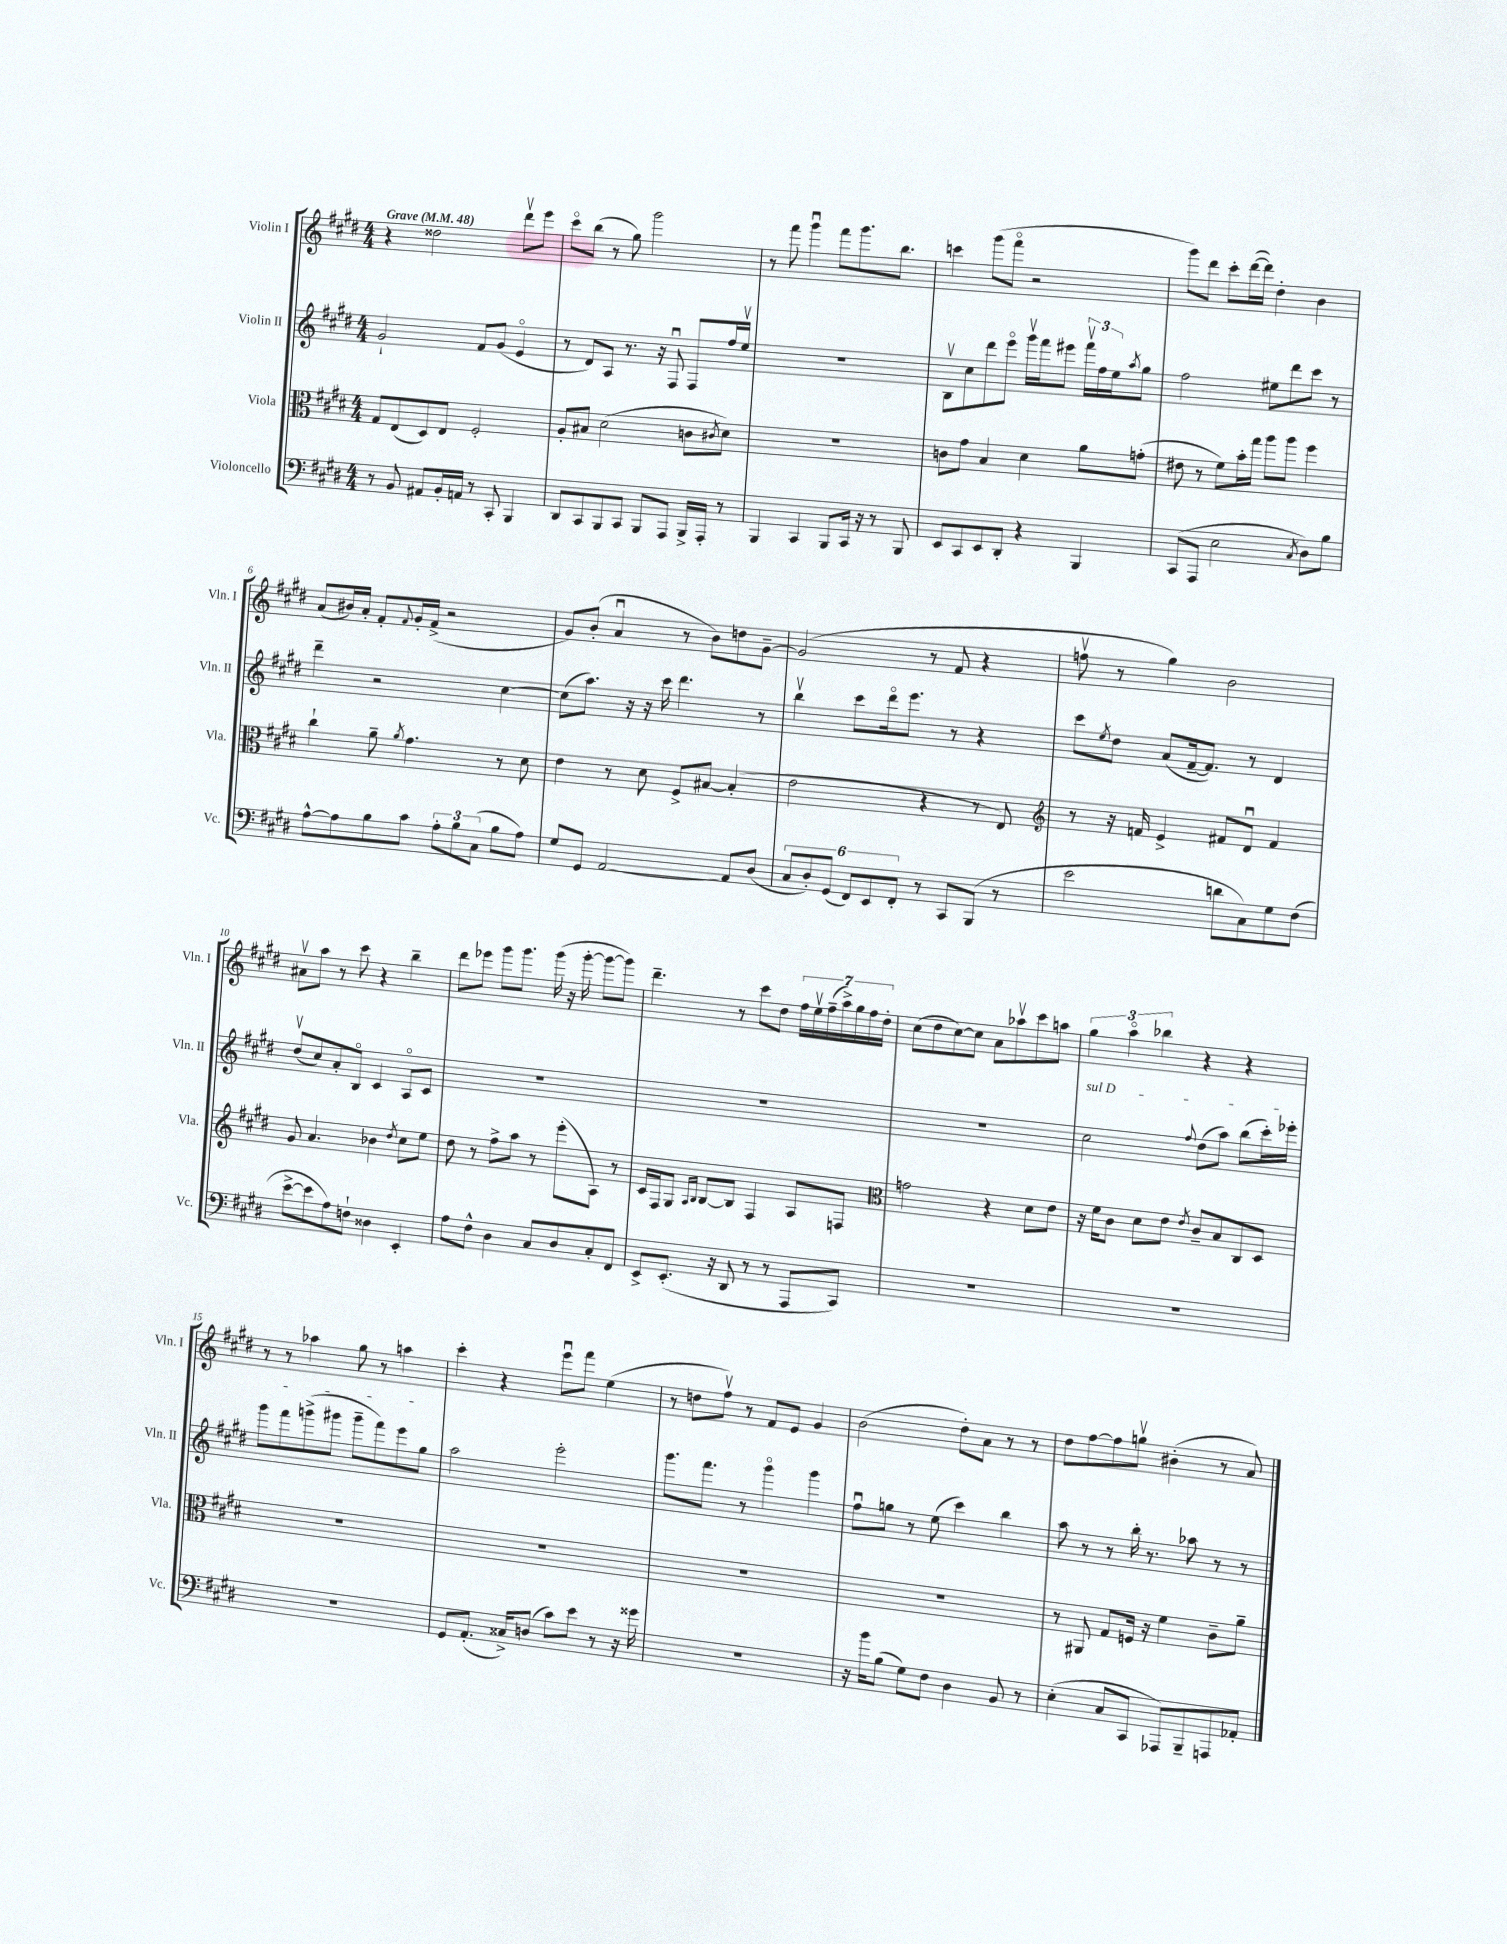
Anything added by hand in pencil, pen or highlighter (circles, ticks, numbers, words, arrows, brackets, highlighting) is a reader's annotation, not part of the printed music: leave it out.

**kern	**kern	**kern	**kern
*staff4	*staff3	*staff2	*staff1
*clefF4	*clefC3	*clefG2	*clefG2
*k[f#c#g#d#]	*k[f#c#g#d#]	*k[f#c#g#d#]	*k[f#c#g#d#]
*M4/4	*M4/4	*M4/4	*M4/4
*MM48	*MM48	*MM48	*MM48
8r	8G#/L	2g#`/	4r
8BB/	(8E/	.	.
8AA#/L	8D#/)	.	2dd##\
16BB'/L	8E/J	.	.
16AA/JJ	.	.	.
8r	2F#'/	8f#/L	.
8CC#'/	.	(8g#/J	.
4BBB/	.	4eo/	8ddd#v\L
.	.	.	8eee\J
=	=	=	=
8DD#/L	8A'/L	8r	8ccc#o\L
8CC#/	8B#/J	8d#/L)	(8bb\J
8BBB/	(2d#\	8A/J	8r
8CC#/J	.	8.r	8gg#\)
8BBB/L	.	.	2ggg#\
.	.	16r	.
8AAA/J	.	8F#u/	.
16BBB^/LL	8c\L	8F#/L	.
16AAA'/JJ	.	.	.
.	8qc#/	.	.
8r	8d#\J)	16ff#/L	.
.	.	16eev/JJ	.
=	=	=	=
4BBB/	1r	1r	8r
.	.	.	8fff#\
4CC#/	.	.	4ggg#u\
8BBB/L	.	.	8fff#\L
16CC#/Jk	.	.	8.ggg#\
16r	.	.	.
8r	.	.	.
.	.	.	8.bb\J
8BBB/	.	.	.
=	=	=	=
8EE/L	8c\L	8Bv\L	4ccc\
8CC#/	8g#\J	8cc#\	.
8EE/	4B/	8ddd#\	(8ggg#\L
8DD#'/J	.	8eeeo\J	8fff#o\J
4r	4d#\	16ggg#v\LL	2r
.	.	16fff#\J	.
.	.	8eee#\J	.
4BBB/	8a\L	24fff#v\LL	.
.	.	24ff#\	.
.	.	24ee\J	.
.	.	8qaa/	.
.	(8g'\J	8gg#\J	.
=	=	=	=
(8CC#/L	8e#\	2ff#\	8ggg#\L)
8AAA/J	8r	.	8ddd#\J
2E\	8f#\L)	.	8ccc#'\L
.	16b'\L	.	([16ddd#\L
.	16gg#\JJ	.	16ddd#\]JJ)
.	8aa\L	8ee#\L	4dd#'\
.	8aa\J	8ddd#\	.
8qC#/	.	.	.
8D#\L)	4ff#\	8ccc#\J	4b\
8B\J	.	8r	.
=	=	=	=
[8A^^\L	4cc#`\	4ddd#~\	(8a/L
8A\]	.	.	16b#/L)
.	.	.	16a'/JJ
8B\	8a~\	2r	8f#'/L
.	8qa/	.	8qqf#/
8c#\J	4.g#\	.	16g#'/L
.	.	.	(16f#^/JJ
12A'\L	.	.	2r
12B\	.	.	.
(12C#\J	.	.	.
8B\L	8r	[4cc#\	.
8A\J)	8d#\	.	.
=	=	=	=
8G#/L	4e\	(8cc#\]L	8g#/L)
8GG#/J	.	8.aa\J)	(8b'/J
[2AA/	8r	.	4au/
.	.	16r	.
.	8d#\	16r	.
.	.	16ccc#\	.
.	8F#^/L	4.ddd#\	8r
.	[8B#/J	.	8b\L)
8AA/]L	(4B#'/]	.	8dd\
(8D#/J	.	8r	[8g#~\J
=	=	=	=
12C#/L	2e\	4bbv\	(2g#/]
12D#'/)	.	.	.
(12GG#/J	.	.	.
12FF#/L)	.	8ccc#\L	.
12EE/	.	.	.
.	.	16ddd#o\k	.
12FF#'/J	.	.	.
.	.	8.eee\J	.
8r	4r	.	8r
8CC#/L	.	8r	8f#/
(8BBB/J	8r	4r	4r
8r	8E/)	.	.
=	=	=	=
*	*clefG2	*	*
2e\	8r	8ccc#\L	8ffv\
.	.	8qee/	.
.	16r	8dd#\J	8r
.	16f/	.	.
.	4e^/	(8a/L	4gg#\)
.	.	[16f#~/k	.
.	.	8.f#/]J)	.
8d\L	8f#/L	.	2b\
8C#\)	8d#u/J	8r	.
8G#\	4f#/	4d#/	.
(8F#\J	.	.	.
=	=	=	=
[8e^\L	8g#/	(8dd#v/L	8a#v\L
8e\]	4.a/	8cc#/)	8aa\J
8A\)	.	8a'/	8r
8F`\J	.	8Bo/J	8ccc#\
4D##\	4b-\	4c#/	4r
.	8qdd#/	.	.
4EE'/	8cc#\L	8Ao/L	4bb~\
.	8ee\J	8c#/J	.
=	=	=	=
8A\L	8dd#\	1r	8ddd#\L
8F#^^\J	8r	.	8eee-\J
4D#\	8ff#^\L	.	8ggg#\L
.	8aa\J	.	8.ggg#\J
8C#/L	8r	.	.
.	.	.	(16ggg#\
8D#/	(8eee'\L	.	16r
.	.	.	[16ggg#'\
8C#'/	8A\J)	.	8ggg#\_L
8FF#/J	8r	.	8ggg#\]J)
=	=	=	=
8EE^/L	16c#/LL	1r	4.ddd#~\
.	16F#/J	.	.
(8.EE'/J	8G#/J	.	.
.	16qqA/LL	.	.
.	16qqB/JJ	.	.
.	[8B/L	.	.
16r	.	.	.
8DD#/	8B/]J	.	8r
8r	4F#/	.	8ccc#\L
8r	.	.	8dd#\J
8AAA/L	8A/L	.	28ff#\LL
.	.	.	28eev\
.	.	.	(28ff#~\
.	.	.	28aa^\)
8CC#/J)	8F/J	.	.
.	.	.	28gg#\
.	.	.	28ff#\
.	.	.	28dd#'\JJ
=	=	=	=
*	*clefC3	*	*
1r	2g\	1r	(8cc#\L
.	.	.	8dd#\
.	.	.	[8cc#\)
.	.	.	8cc#\]J
.	4r	.	8a\L
.	.	.	8aa-v\
.	8d#\L	.	8ccc#\
.	8e\J	.	8aa\J
=	=	=	=
1r	16r	2cc#\	6gg#\
.	16f#\LK	.	.
.	8c#\J	.	.
.	.	.	6aao\
.	8d#\L	.	.
.	.	.	6bb-\
.	8e\J	.	.
.	8qe/	8qqff#/	.
.	8c#~/L	(8dd#\L	4r
.	8B/	8aa\J)	.
.	8C#/	(8bb\L	4r
.	8D#/J	16ccc#'\L)	.
.	.	16eee-'\JJ	.
=	=	=	=
1r	1r	8ggg#\L	8r
.	.	8fff#\	8r
.	.	(8ggg^\	4aa-\
.	.	8ggg#\J	.
.	.	8ggg#~\L	8gg#\
.	.	8fff#\)	8r
.	.	8eee\	4aa\
.	.	8gg#\J	.
=	=	=	=
8GG#/L	1r	2aa\	4ccc#'\
(8.AA'/J	.	.	.
.	.	.	4r
16C##^/LK)	.	.	.
(8D/J	.	.	.
8c#\L)	.	2eee'\	8eeeu\L
8e\J	.	.	8fff#\J
8r	.	.	(4ee\
16r	.	.	.
16g##\	.	.	.
=	=	=	=
1r	1r	8.ggg#\L	8r
.	.	.	8dd\L
.	.	8.fff#\J	.
.	.	.	8ff#v\J)
.	.	8r	8r
.	.	4ggg#o\	8f#/L
.	.	.	8e/J
.	.	4ggg#\	4g#/
=	=	=	=
16r	1r	8ff#u\L	(2b\
16b\LK	.	.	.
(8B\J	.	8gg\J	.
8G#\L)	.	8r	.
8F#\J	.	(8ee\	.
4D#\	.	4ccc#\)	8dd#'\L)
.	.	.	8a\J
8BB/	.	4bb\	8r
8r	.	.	8r
=	=	=	=
(4E'\	8r	8aa\	8dd#\L
.	8AA#/	8r	[8ff#\
8C#/L	8G#/L	8r	8ff#\]
8CC#/J	16F/Jk	16bb'\	8ggv\J
.	16r	8.r	.
8AAA-/L)	4f#\	.	(4b#'\
8BBB~/	.	8aa-\	.
8AAA/	8c#~\L	8r	8r
8AA-'/J	8a~\J	8r	8a/)
==	==	==	==
*-	*-	*-	*-
